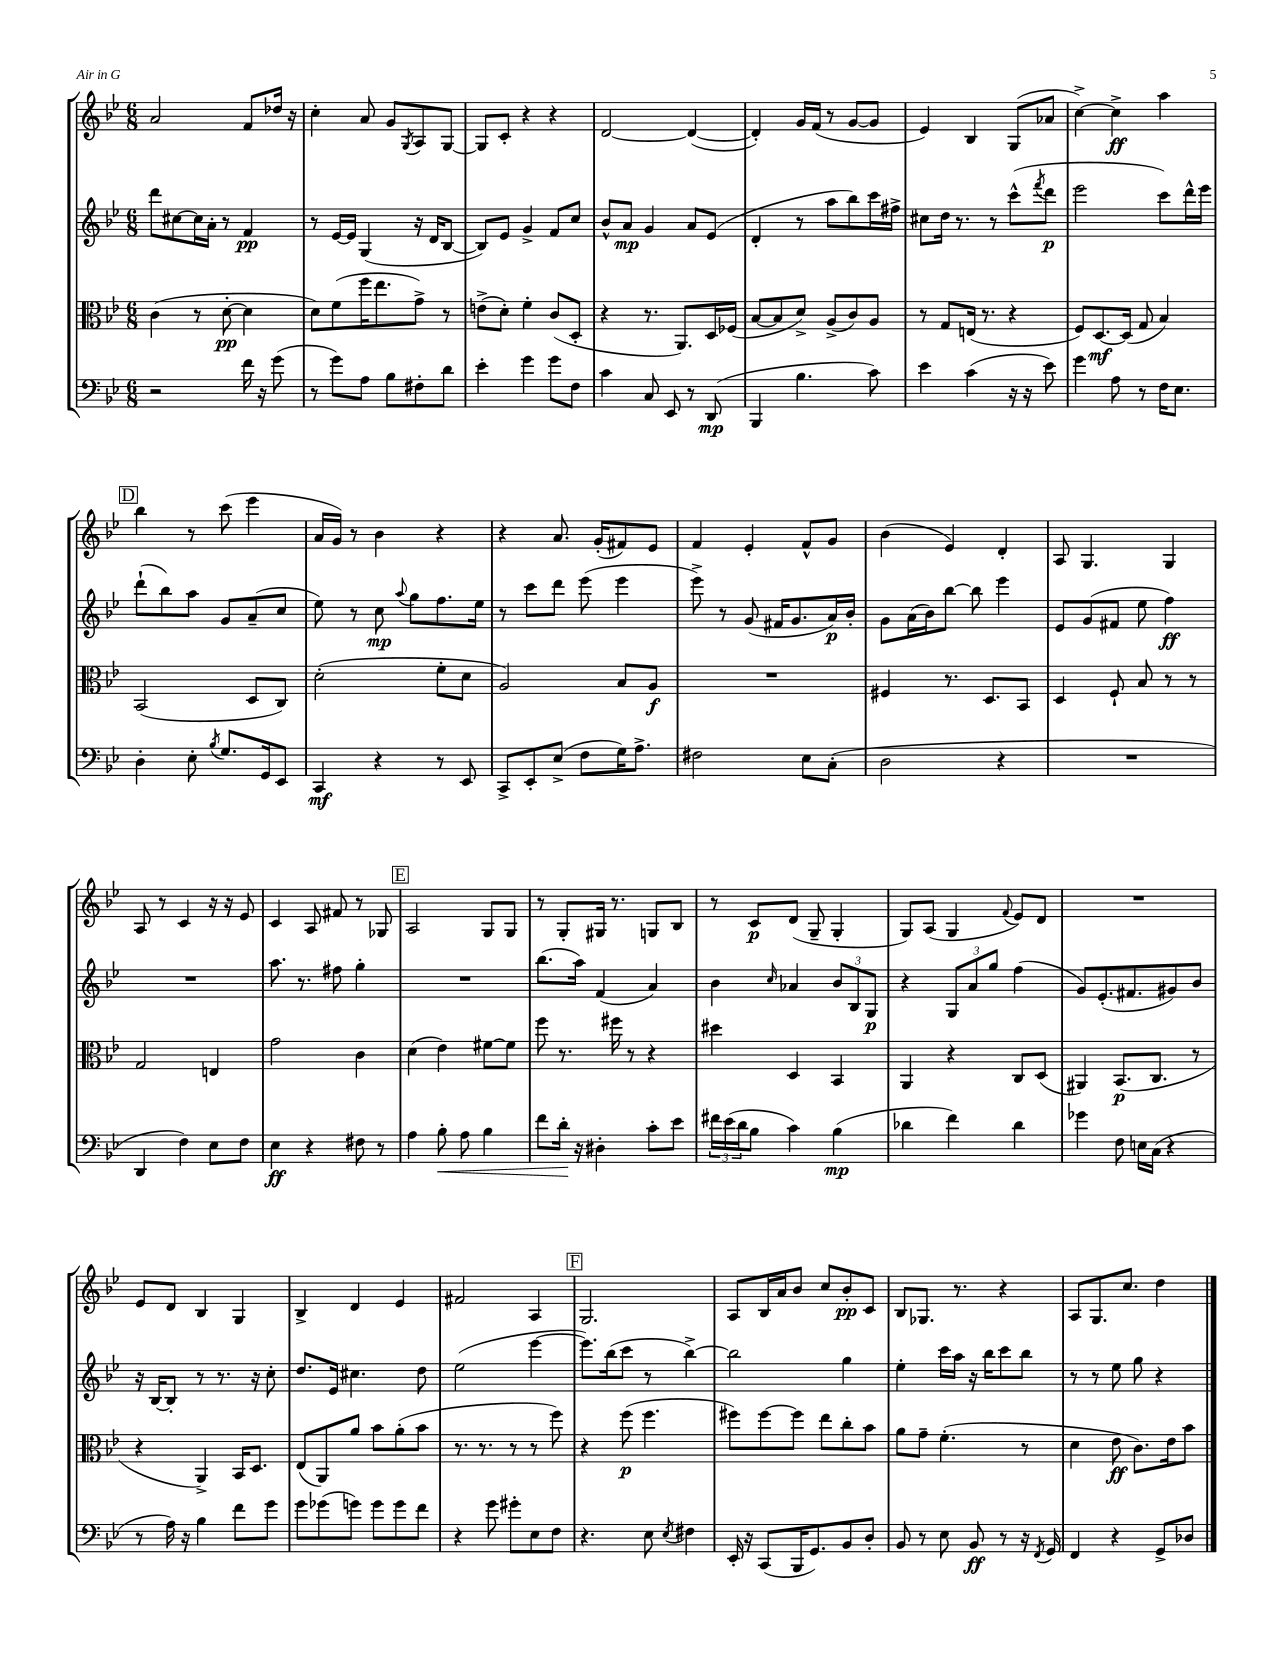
<<
\new StaffGroup <<
\new Staff = "s0" {
    \clef treble \key bes \major \numericTimeSignature \time 6/8
    a'2 f'8 des''16 r16 |
    c''4-. a'8 g'8 \acciaccatura { g8 } a8 g8~ |
    g8 c'8-. r4 r4 |
    d'2~ d'4~( |
    d'4-.) g'16 f'16( r8 g'8~ g'8 |
    ees'4) bes4 g8( aes'8 |
    c''4~->) c''4->\ff a''4 |
    \mark \markup { \box "D" } bes''4 r8 c'''8( ees'''4 |
    a'16 g'16) r8 bes'4 r4 |
    r4 a'8. g'16-.( fis'8) ees'8 |
    f'4 ees'4-. f'8-^ g'8 |
    bes'4( ees'4) d'4-. |
    a8 g4. g4 |
    a8 r8 c'4 r16 r16 ees'8 |
    c'4 a8 fis'8 r8 ges8 |
    \mark \markup { \box "E" } a2 g8 g8 |
    r8 g8-. gis16 r8. g8 bes8 |
    r8 c'8\p d'8( g8-- g4-. |
    g8) a8( g4 \appoggiatura { f'8 } ees'8) d'8 |
    R2. |
    ees'8 d'8 bes4 g4 |
    bes4-> d'4 ees'4 |
    fis'2 a4 |
    \mark \markup { \box "F" } g2. |
    a8 bes16 a'16 bes'8 c''8 bes'8-.\pp c'8 |
    bes8 ges8. r8. r4 |
    a8 g8. c''8. d''4 \bar "|." |
}
\new Staff = "s1" {
    \clef treble \key bes \major \numericTimeSignature \time 6/8
    d'''8 cis''8~ cis''16 a'16-. r8 f'4\pp |
    r8 ees'16~ ees'16 g4( r16 d'16 bes8~ |
    bes8) ees'8 g'4-> f'8 c''8 |
    bes'8-^ a'8\mp g'4 a'8 ees'8( |
    d'4-. r8 a''8 bes''8) c'''16 fis''16-> |
    cis''8 d''16 r8. r8 c'''8-^( \acciaccatura { f'''8 } d'''8\p |
    ees'''2 c'''8) d'''16-^ ees'''16 |
    \mark \markup { \box "D" } d'''8-!( bes''8) a''8 g'8 a'8--( c''8 |
    ees''8) r8 c''8\mp \appoggiatura { a''8 } g''8 f''8. ees''16 |
    r8 c'''8 d'''8 ees'''8( ees'''4 |
    ees'''8->) r8 g'8( fis'16 g'8. a'16\p) bes'16-. |
    g'8 a'16( bes'16) bes''8~ bes''8 ees'''4 |
    ees'8 g'8( fis'8 ees''8 f''4\ff) |
    R2. |
    a''8. r8. fis''8 g''4-. |
    \mark \markup { \box "E" } R2. |
    bes''8.( a''16) f'4( a'4) |
    bes'4 \grace { c''16 } aes'4 \tuplet 3/2 { bes'8 bes8 g8\p } |
    r4 \tuplet 3/2 { g8 a'8 g''8 } f''4( |
    g'8) ees'8.-.( fis'8. gis'8) bes'8 |
    r16 bes16~ bes8-. r8 r8. r16 c''8-. |
    d''8. ees'16 cis''4. d''8 |
    ees''2( ees'''4~ |
    \mark \markup { \box "F" } ees'''8.) bes''16( c'''8 r8 bes''4~->) |
    bes''2 g''4 |
    ees''4-. c'''16 a''16 r16 bes''16 c'''8 bes''8 |
    r8 r8 ees''8 g''8 r4 \bar "|." |
}
\new Staff = "s2" {
    \clef alto \key bes \major \numericTimeSignature \time 6/8
    c'4( r8 d'8~-.\pp d'4 |
    d'8) f'8( f''16 ees''8. g'8->) r8 |
    e'8->( d'8-.) f'4-. c'8( d8-. |
    r4 r8. a,8.) d16 fes16( |
    bes8~ bes8 d'8->) a8->( c'8) a8 |
    r8 g8 e16( r8. r4 |
    f8) d8.~\mf d16( g8 bes4) |
    \mark \markup { \box "D" } bes,2( d8 c8) |
    d'2-.( f'8-. d'8 |
    a2) bes8 a8\f |
    R2. |
    fis4 r8. d8. bes,8 |
    d4 f8-! bes8 r8 r8 |
    g2 e4 |
    g'2 c'4 |
    \mark \markup { \box "E" } d'4( ees'4) fis'8~ fis'8 |
    f''8 r8. fis''16 r8 r4 |
    dis''4 d4 bes,4 |
    a,4 r4 c8 d8( |
    ais,4) bes,8.\p( c8. r8 |
    r4 a,4->) bes,16 d8. |
    ees8( a,8) a'8 bes'8 a'8-.( bes'8 |
    r8. r8. r8 r8 f''8) |
    \mark \markup { \box "F" } r4 f''8\p( f''4. |
    fis''8) fis''8~ fis''8 ees''8 c''8-. bes'8 |
    a'8 g'8-- f'4.-.( r8 |
    d'4 ees'8\ff c'8.) ees'16 bes'8 \bar "|." |
}
\new Staff = "s3" {
    \clef bass \key bes \major \numericTimeSignature \time 6/8
    r2 f'16 r16 g'8( |
    r8 g'8) a8 bes8 fis8-. d'8 |
    ees'4-. g'4 g'8 f8 |
    c'4 c8 ees,8 r8 d,8\mp( |
    bes,,4 bes4. c'8) |
    ees'4 c'4( r16 r16 ees'8) |
    g'4 a8 r8 f16 ees8. |
    \mark \markup { \box "D" } d4-. ees8-. \acciaccatura { bes8 } g8. g,16 ees,8 |
    c,4\mf r4 r8 ees,8 |
    c,8-> ees,8-. ees8->( f8 g16) a8.-> |
    fis2 ees8 c8-.( |
    d2 r4 |
    R2. |
    d,4 f4) ees8 f8 |
    ees4\ff r4 fis8 r8 |
    \mark \markup { \box "E" } a4 bes8-.\< a8 bes4 |
    f'8 d'16-.\! r16 dis4-. c'8-. ees'8 |
    \tuplet 3/2 { fis'16 ees'16( d'16 } bes8 c'4) bes4\mp( |
    des'4 f'4) des'4 |
    ges'4 f8 e16 c16( r4 |
    r8 a16) r16 bes4 f'8 g'8 |
    g'8 ges'8( g'8) g'8 g'8 f'8 |
    r4 g'8 gis'8-. ees8 f8 |
    \mark \markup { \box "F" } r4. ees8 \acciaccatura { ees8 } fis4 |
    ees,16-. r16 c,8( bes,,16 g,8.) bes,8 d8-. |
    bes,8 r8 ees8 bes,8\ff r8 r16 \acciaccatura { f,8 } g,16 |
    f,4 r4 g,8-> des8 \bar "|." |
}
>>
>>
\layout { \context { \Score \remove "Bar_number_engraver" } }
